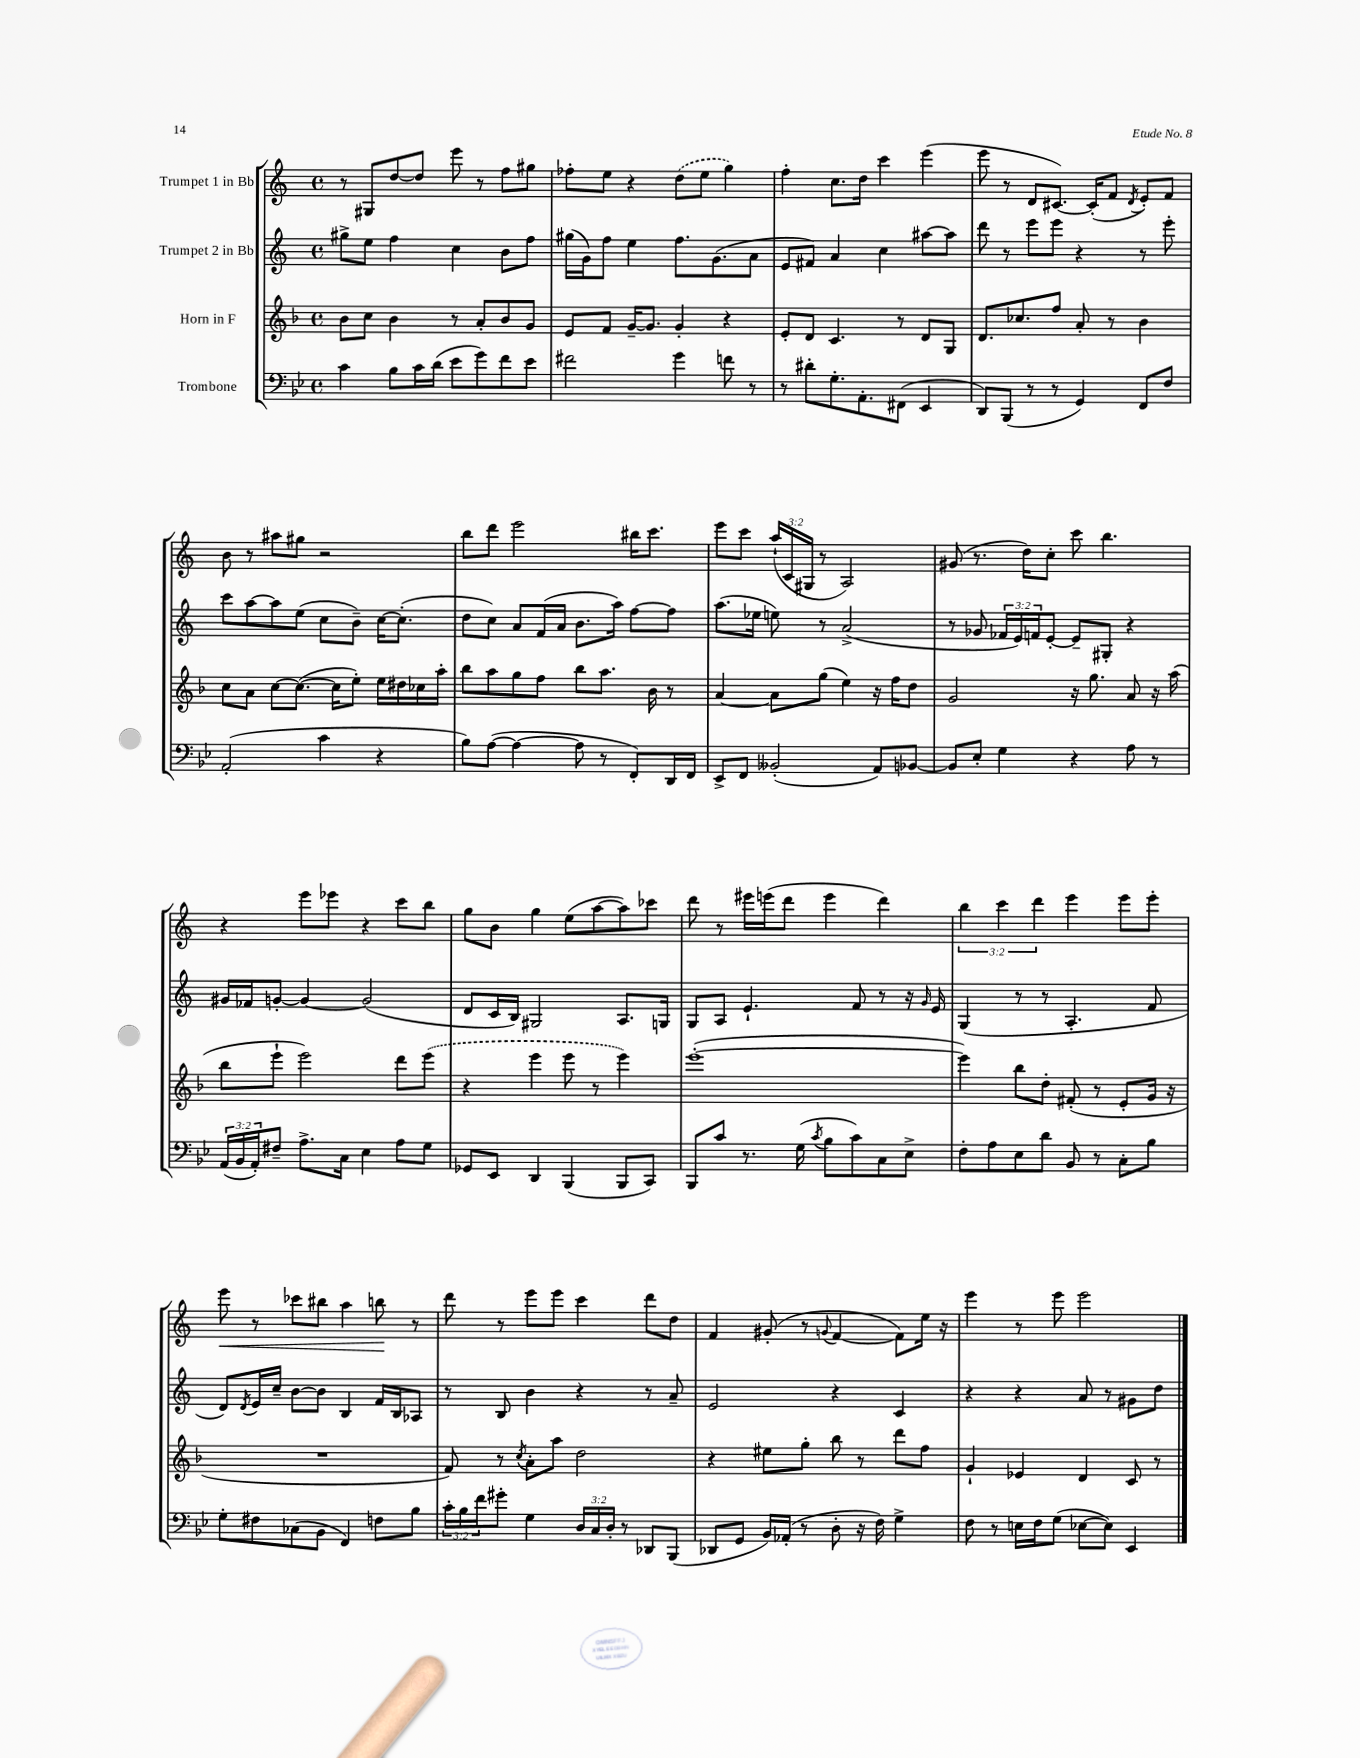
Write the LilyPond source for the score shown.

<<
\new StaffGroup <<
\new Staff = "s0" \with { instrumentName = "Trumpet 1 in Bb" } {
    \clef treble \key c \major \defaultTimeSignature \time 4/4 \override Staff.TupletNumber.text = #tuplet-number::calc-fraction-text
    r8 gis8 d''8~ d''8 e'''8 r8 f''8 gis''8 |
    fes''8-. e''8 r4 \once \slurDashed d''8( e''8 g''4) |
    f''4-. c''8. d''16 c'''4 e'''4( |
    e'''8 r8 d'8 cis'8.~) cis'16-.( f'8 \acciaccatura { d'8 } e'8-.) f'8 |
    b'8 r8 ais''8 gis''8 r2 |
    b''8 d'''8 e'''2 bis''16 c'''8. |
    e'''8 c'''8 \tuplet 3/2 { a''16-!( c'16 gis16 } r8 a2) |
    gis'8( r8. d''16) c''8-. c'''8 b''4. |
    r4 e'''8 ees'''8 r4 c'''8 b''8 |
    g''8 b'8 g''4 e''8( a''8~ a''8) ces'''8 |
    d'''8 r8 eis'''16 e'''16( d'''8 e'''4 d'''4) |
    \tuplet 3/2 { b''4 c'''4 d'''4 } e'''4 e'''8 e'''8-. |
    e'''8\< r8 ces'''8 bis''8 a''4 b''8\! r8 |
    d'''8 r8 e'''8 e'''8 c'''4 d'''8 d''8 |
    f'4 gis'8-.( r8 \appoggiatura { g'8 } f'4~ f'8) e''16 r16 |
    e'''4 r8 e'''8 e'''2 \bar "|." |
}
\new Staff = "s1" \with { instrumentName = "Trumpet 2 in Bb" } {
    \clef treble \key c \major \defaultTimeSignature \time 4/4 \override Staff.TupletNumber.text = #tuplet-number::calc-fraction-text
    gis''8-> e''8 f''4 c''4 b'8 f''8 |
    gis''16( g'16) f''8 e''4 f''8. g'8.( a'8 |
    e'8 fis'8) a'4 c''4 ais''8~ ais''8 |
    d'''8 r8 e'''8 e'''8 r4 r8 e'''8-. |
    c'''8 a''8~ a''8 e''8( c''8 b'8--) c''16~ c''8.-.( |
    d''8 c''8) a'8 f'16( a'16 b'8. a''16) f''8~ f''8 |
    a''8.( ees''16 e''8) r8 a'2->( |
    r8 ges'8 \tuplet 3/2 { fes'16 e'16) f'16 } e'8~-. e'8-- gis8-. r4 |
    gis'16 fes'16 g'8~-. g'4~ g'2( |
    d'8 c'16 b16) gis2 a8. g16 |
    g8 a8 e'4.-! f'8 r8 r16 \grace { g'16 } e'16 |
    g4( r8 r8 a4.-. f'8 |
    d'8) \acciaccatura { d'8 } e'16 c''16-- b'8~ b'8 b4 f'16 b16 aes8 |
    r8 b8 b'4 r4 r8 a'8-- |
    e'2 r4 c'4 |
    r4 r4 a'8 r8 gis'8 d''8 \bar "|." |
}
\new Staff = "s2" \with { instrumentName = "Horn in F" } {
    \clef treble \key f \major \defaultTimeSignature \time 4/4
    bes'8 c''8 bes'4 r8 a'8-. bes'8 g'8 |
    e'8 f'8 g'16~-- g'8. g'4-. r4 |
    e'8-. d'8 c'4. r8 d'8 g8 |
    d'8. ces''8. f''8 a'8-. r8 bes'4 |
    c''8 a'8 c''8~ c''8.~( c''16 e''8-.) e''16 dis''16 ces''16 a''16-. |
    bes''8 a''8 g''8 f''8 bes''8 a''8. bes'16 r8 |
    a'4~ a'8 g''8( e''4) r16 f''16 d''8 |
    g'2 r16 g''8. a'8 r16 a''16( |
    bes''8 e'''8-! e'''2) d'''8 \once \slurDashed e'''8( |
    r4 e'''4 e'''8 r8 e'''4) |
    e'''1~-.( |
    e'''4) bes''8 d''8-. fis'8-.( r8 e'8-. g'16 r16 |
    R1 |
    f'8) r8 \acciaccatura { c''8 } a'8-. a''8 d''2 |
    r4 eis''8 g''8-. bes''8 r8 d'''8 f''8 |
    g'4-! ees'4 d'4 c'8 r8 \bar "|." |
}
\new Staff = "s3" \with { instrumentName = "Trombone" } {
    \clef bass \key bes \major \defaultTimeSignature \time 4/4 \override Staff.TupletNumber.text = #tuplet-number::calc-fraction-text
    c'4 bes8 c'16 d'16( ees'8 g'8) f'8 ees'8 |
    fis'2 g'4 f'8 r8 |
    r8 dis'8-. g8.-. a,8.-. fis,8( ees,4 |
    d,8) bes,,8( r8 r8 g,4) f,8 f8 |
    a,2-.( c'4 r4 |
    bes8) a8~( a4~ a8 r8 f,8-.) d,16 f,16 |
    ees,8-> f,8 beses,2-.( a,8) bes,8~ |
    bes,8 ees8-. g4 r4 a8 r8 |
    \tuplet 3/2 { a,16( bes,16 a,16-.) } fis8-- a8.-> c16 ees4 a8 g8 |
    ges,8 ees,8 d,4 bes,,4( bes,,8 c,8) |
    bes,,8 c'8 r8. g16( \acciaccatura { c'8 } bes8 c'8) c8 ees8-> |
    f8-. a8 ees8 d'8 bes,8 r8 c8-. bes8 |
    g8-. fis8 ces8( bes,8 f,4) f8 bes8 |
    \tuplet 3/2 { c'16-. bes16 f'16 } gis'8-. g4 \tuplet 3/2 { d16 c16 d16-. } r8 des,8 bes,,8( |
    des,8 g,8 bes,16) aes,16-.( r8 d8-. r16 f16) g4-> |
    f8 r8 e16 f16 g8( ees8~ ees8) ees,4 \bar "|." |
}
>>
>>
\layout { \context { \Score \remove "Bar_number_engraver" } }
